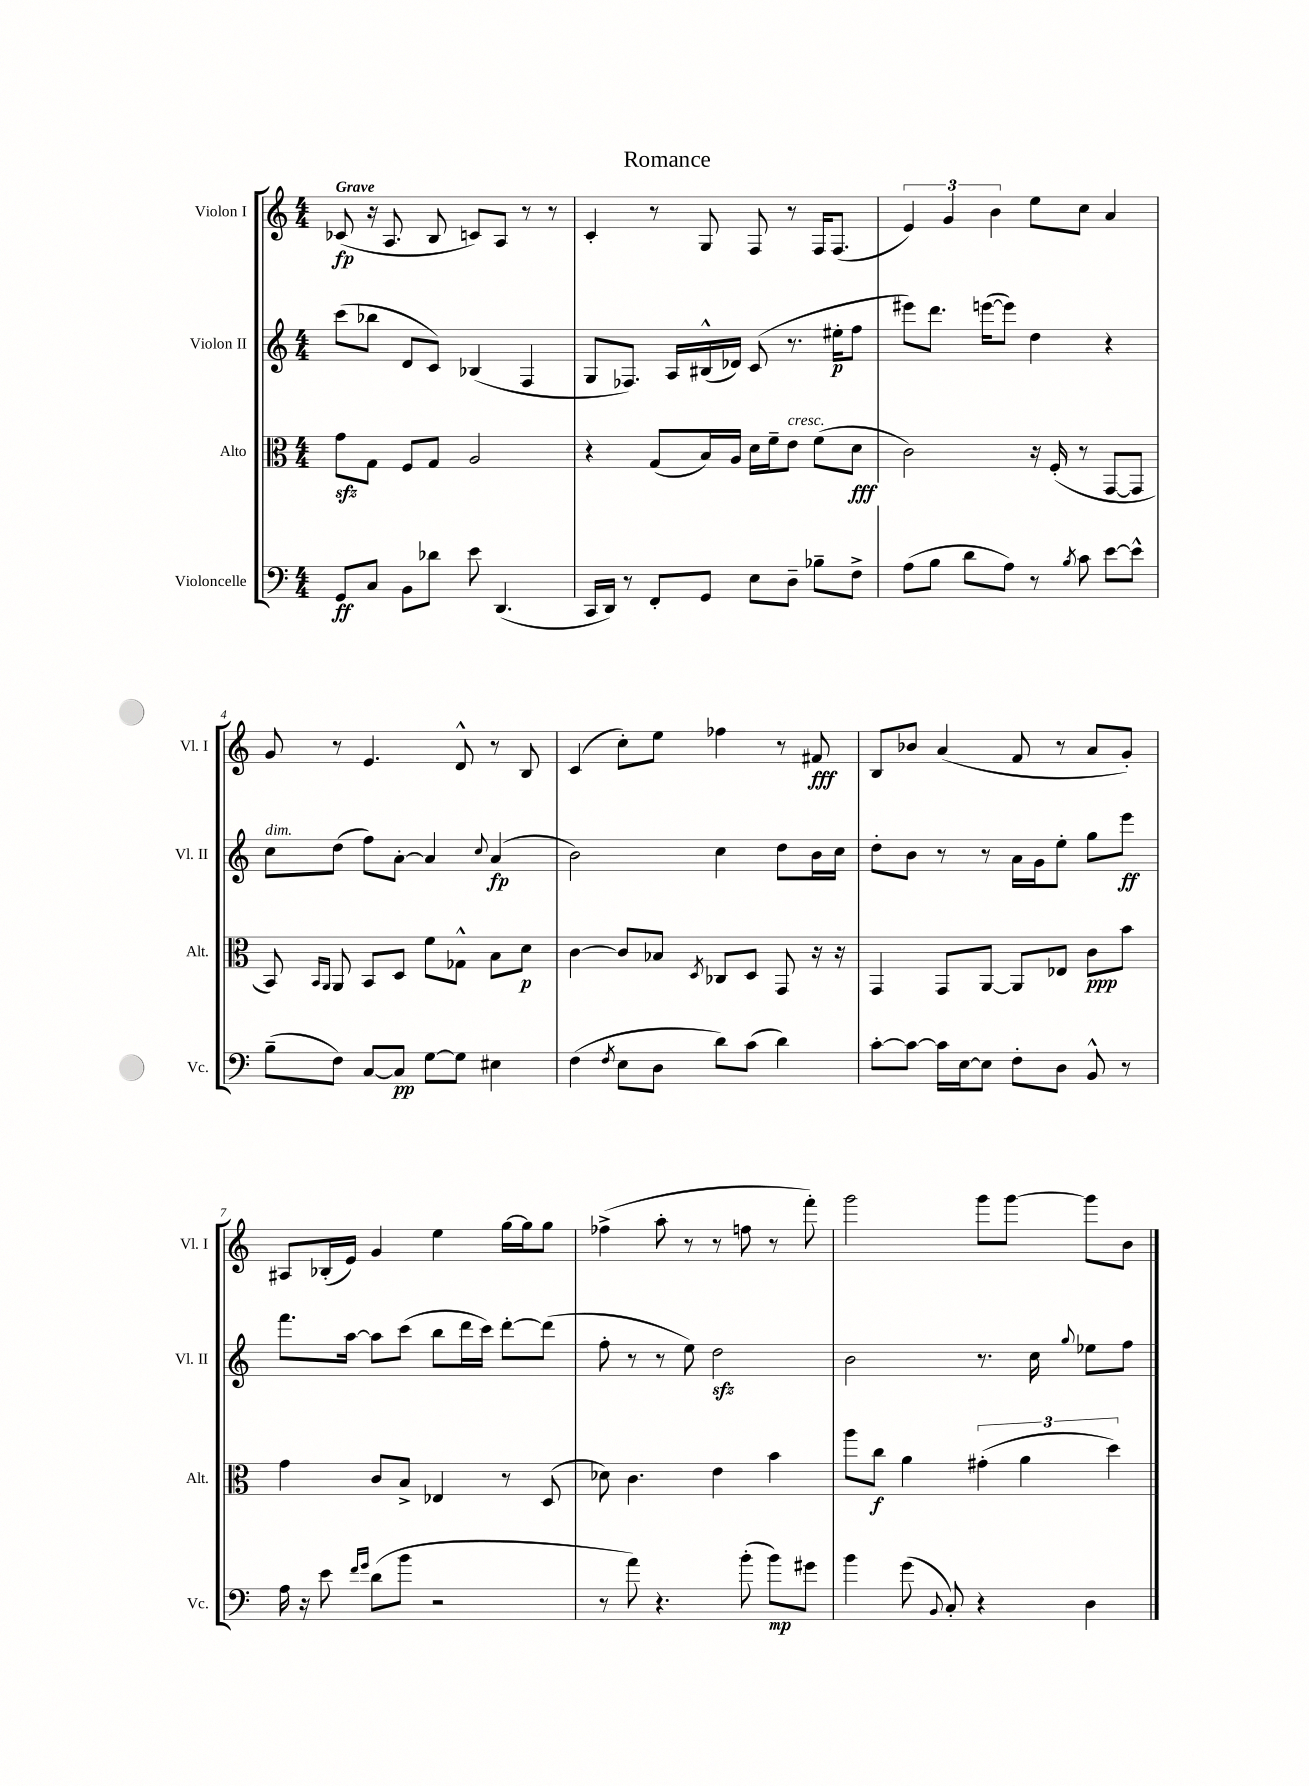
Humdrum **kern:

**kern	**kern	**kern	**kern
*staff4	*staff3	*staff2	*staff1
*clefF4	*clefC3	*clefG2	*clefG2
*k[]	*k[]	*k[]	*k[]
*M4/4	*M4/4	*M4/4	*M4/4
8GG	8g	(8ccc	(8c-
8C	8G	8bb-	16r
.	.	.	8.A
8BB	8F	8d	.
8d-	8G	8c)	8B
8e	2A	(4B-	8c)
(4.DD	.	.	8A
.	.	4F	8r
.	.	.	8r
=	=	=	=
16CC	4r	8G	4c'
16DD)	.	.	.
8r	.	8.F-)	.
8FF'	(8G	.	8r
.	.	16A	.
8GG	16B)	(16B#^^	8G
.	16A	16d-)	.
8E	16d	(8c	8F
.	16f~	.	.
8D~	8e	8.r	8r
8B-~	(8f	.	16F
.	.	16ee#'	(8.F
8F^	8d	8ff	.
=	=	=	=
(8A	2c)	8eee#)	6e)
8B	.	8.ddd	.
.	.	.	6g
8d	.	.	.
.	.	([16eee	.
.	.	.	6b
8A)	.	8eee])	.
8r	16r	4dd	8ee
.	(16F'	.	.
8qB	.	.	.
8c	8r	.	8cc
[8e	[8GG	4r	4a
8e^^]	8GG]	.	.
=	=	=	=
(8B~	8BB)	8cc	8g
.	16qqBB	.	.
.	16qqAA	.	.
8F)	8AA	(8dd	8r
[8C	8BB	8ff)	4.e
8C]	8D	[8a'	.
[8G	8f	4a]	.
8G]	8G-^^	.	8d^^
.	.	8qqcc	.
4E#	8B	(4a	8r
.	8d	.	8B
=	=	=	=
(4F	[4c	2b)	(4c
8qF	.	.	.
8E	8c]	.	8cc')
8D	8B-	.	8ee
.	8qD	.	.
8d)	8C-	4cc	4ff-
(8c	8D	.	.
4d)	8GG	8dd	8r
.	16r	16b	8f#
.	16r	16cc	.
=	=	=	=
[8c'	4GG	8dd'	8B
8c_	.	8b	8b-
16c]	8GG	8r	(4a
[16E	.	.	.
8E]	[8AA	8r	.
8F'	8AA]	16a	8f
.	.	16g	.
8D	8E-	8ee'	8r
8BB^^	8c	8gg	8a
8r	8b	8eee	8g')
=	=	=	=
16A	4g	8.fff	8A#
16r	.	.	.
8e	.	.	(16B-'
.	.	[16aa	16e)
16qqf	.	.	.
16qqg	.	.	.
(8d	8c	8aa]	4g
8b	8B^	(8ccc	.
2r	4E-	8bb	4ee
.	.	16ddd	.
.	.	16ccc)	.
.	8r	[8ddd'	[16gg
.	.	.	16gg]
.	(8D	(8ddd]	8gg
=	=	=	=
8r	8d-)	8ff'	(4ff-^
8a)	4.c	8r	.
4.r	.	8r	8aa'
.	.	8ee)	8r
.	4e	2dd	8r
(8b'	.	.	8ff
8b)	4b	.	8r
8g#	.	.	8fff')
=	=	=	=
4b	8aa	2b	2ggg
.	8cc	.	.
(8g	4a	.	.
8qqBB	.	.	.
8C')	.	.	.
4r	(6g#'	8.r	8ggg
.	.	.	[8ggg
.	6a	.	.
.	.	16cc	.
.	.	8qqgg	.
4D	.	8ee-	8ggg]
.	6dd)	.	.
.	.	8ff	8b
==	==	==	==
*-	*-	*-	*-
